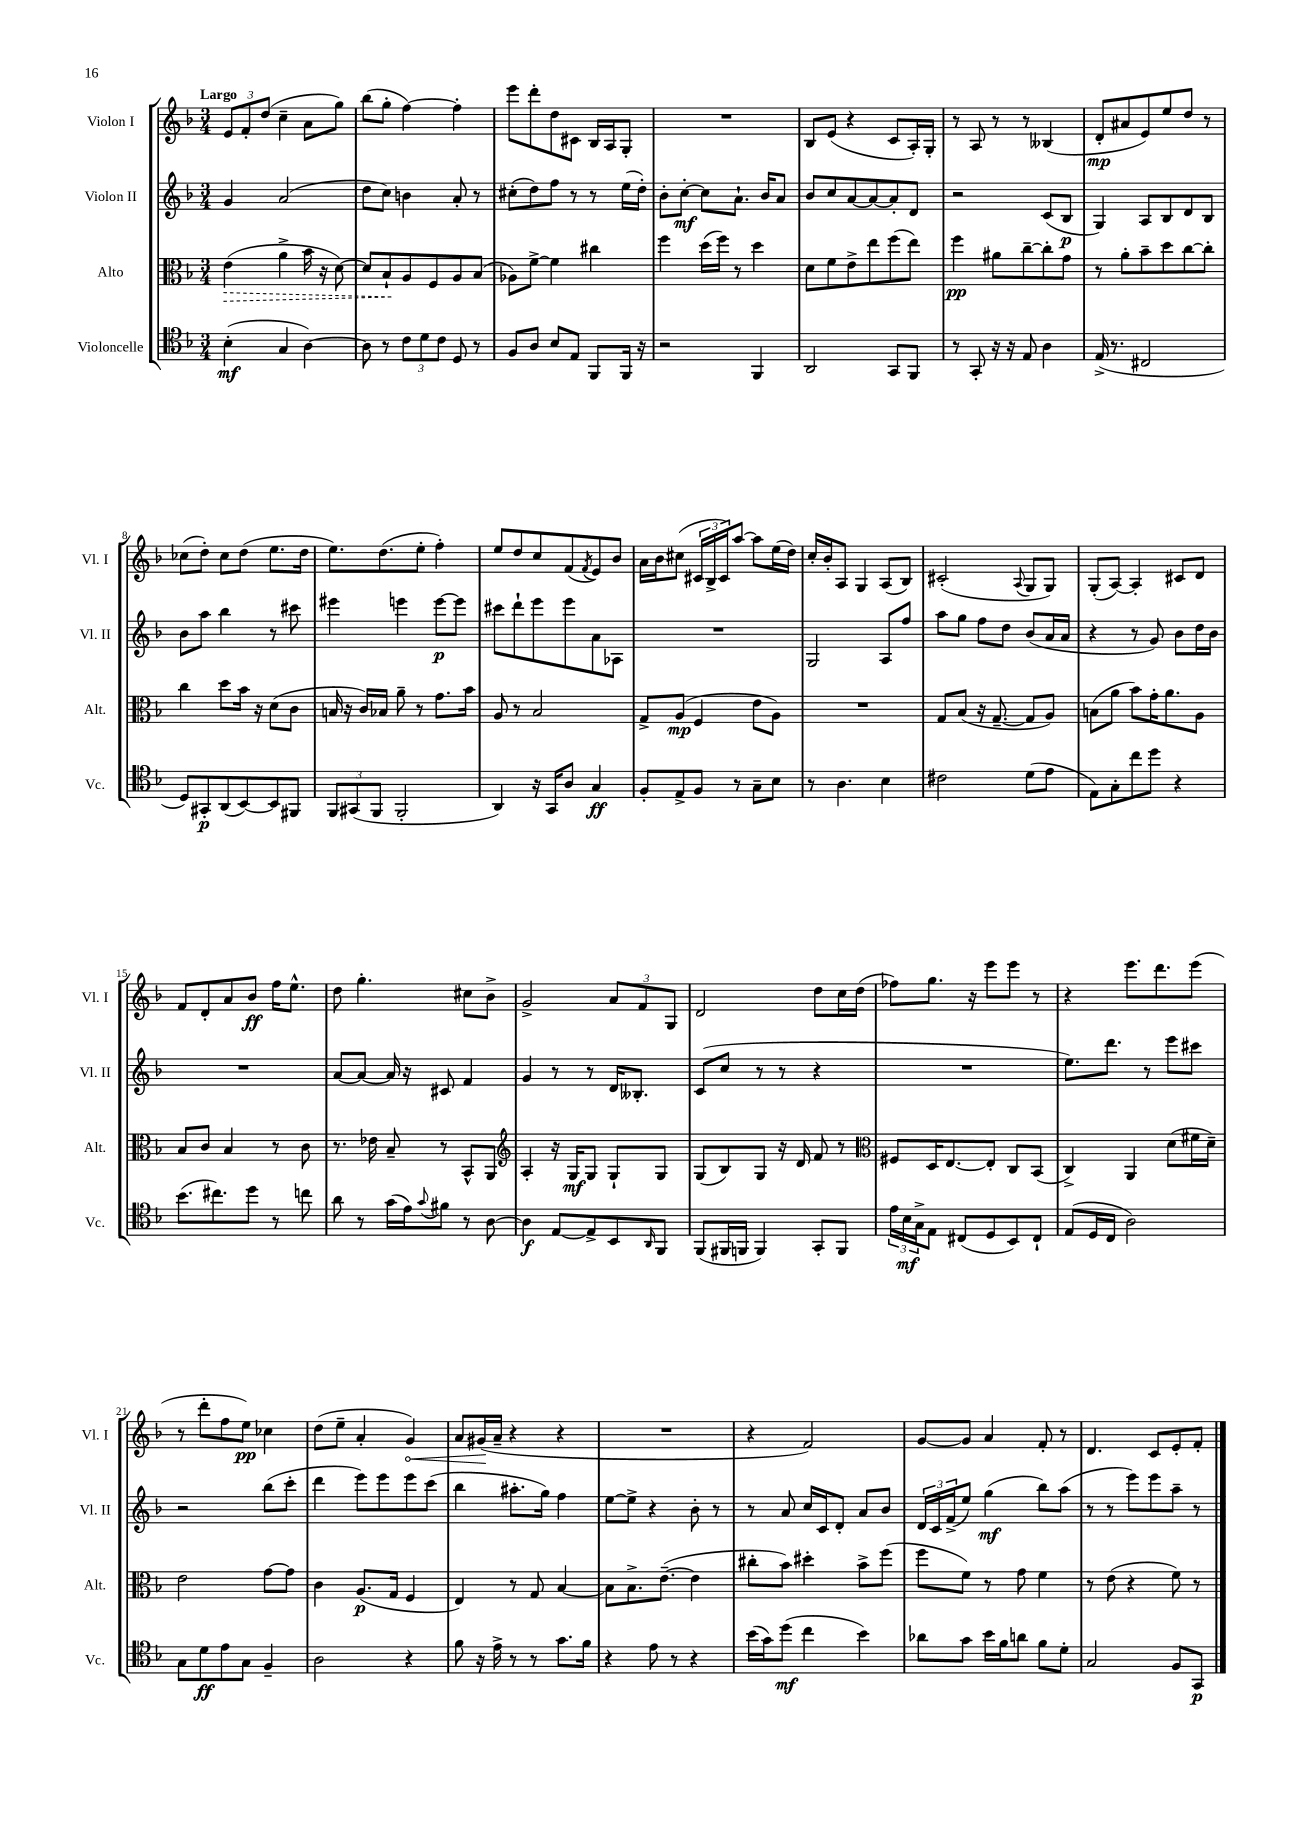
<<
\new StaffGroup <<
\new Staff = "s0" \with { instrumentName = "Violon I" shortInstrumentName = "Vl. I" } {
    \clef treble \key f \major \numericTimeSignature \time 3/4 \tempo "Largo"
    \tuplet 3/2 { e'8 f'8-. d''8( } c''4-- a'8 g''8) |
    bes''8( g''8-. f''4~) f''4-. |
    e'''8 d'''8-. d''8 cis'8 bes16 a16 g8-. |
    R2. |
    bes8 e'8( r4 c'8 a16-.) g16-. |
    r8 a8 r8 r8 beses4( |
    d'8-.\mp ais'8 e'8) e''8 d''8 r8 |
    ces''8( d''8-.) ces''8 d''8( e''8. d''16 |
    e''8.) d''8.( e''8-. f''4-.) |
    e''8 d''8 c''8 f'8( \acciaccatura { f'8 } e'8) bes'8 |
    a'16 bes'16 cis''8( \tuplet 3/2 { cis'16 bes16-> cis'16) } a''8~ a''8 e''16( d''16) |
    c''16-. bes'16-. a8 g4 a8( bes8) |
    cis'2-.( \appoggiatura { a8 } g8 g8) |
    g8-.( a8~) a4-. cis'8 d'8 |
    f'8 d'8-. a'8 bes'8\ff f''16 e''8.-^ |
    d''8 g''4.-. cis''8 bes'8-> |
    g'2-> \tuplet 3/2 { a'8 f'8 g8 } |
    d'2 d''8 c''16 d''16( |
    fes''8) g''8. r16 e'''8 e'''8 r8 |
    r4 e'''8. d'''8. e'''8( |
    r8 d'''8-. f''8 e''8\pp) ces''4 |
    d''8( e''8-- a'4-. \once \override Hairpin.circled-tip = ##t g'4\<) |
    a'8 gis'16\!( a'16-- r4 r4 |
    R2. |
    r4 f'2) |
    g'8~ g'8 a'4 f'8-. r8 |
    d'4. c'8 e'8-. f'8-. \bar "|." |
}
\new Staff = "s1" \with { instrumentName = "Violon II" shortInstrumentName = "Vl. II" } {
    \clef treble \key f \major \numericTimeSignature \time 3/4
    g'4 a'2( |
    d''8 c''8) b'4 a'8-. r8 |
    cis''8-.( d''8) f''8 r8 r8 e''16( d''16-.) |
    bes'8-. c''8~-.\mf c''8 a'8.-! bes'16 a'8 |
    bes'8 c''8 a'8~ a'8~ a'8-. d'8 |
    r2 c'8( bes8\p |
    g4) a8 bes8 d'8 bes8 |
    bes'8 a''8 bes''4 r8 cis'''8 |
    eis'''4 e'''4 e'''8~\p e'''8 |
    cis'''8 d'''8-! e'''8 e'''8 a'8 aes8 |
    R2. |
    g2 a8 f''8 |
    a''8 g''8 f''8 d''8 bes'8( a'16 a'16 |
    r4 r8 g'8) bes'8 d''16 bes'16 |
    R2. |
    a'8~ a'8~ a'16 r16 cis'8 f'4 |
    g'4 r8 r8 d'16 beses8.-. |
    c'8( c''8 r8 r8 r4 |
    R2. |
    e''8.) d'''8. r8 e'''8 cis'''8 |
    r2 bes''8( c'''8-. |
    d'''4 e'''8) e'''8 e'''8 c'''8( |
    bes''4 ais''8.-. g''16) f''4 |
    e''8~ e''8-> r4 bes'8-. r8 |
    r8 a'8 c''16 c'16 d'8-. a'8 bes'8 |
    \tuplet 3/2 { d'16 c'16 f'16->( } e''8) g''4\mf( bes''8) a''8( |
    r8 r8 e'''8) e'''8 a''8-- r8 \bar "|." |
}
\new Staff = "s2" \with { instrumentName = "Alto" shortInstrumentName = "Alt." } {
    \clef alto \key f \major \numericTimeSignature \time 3/4
    \once \override Hairpin.style = #'dashed-line e'4\>( a'4-> bes'16 r16 d'8~) |
    d'8 bes8-!\! a8 f8 a8 bes8( |
    aes8) f'8~-> f'4 cis''4 |
    f''4 d''16( f''16) r8 d''4 |
    d'8 f'8 e'8-> e''8 f''8( e''8) |
    f''4\pp ais'8 c''8~-- c''8-. g'8 |
    r8 a'8-. bes'8-- d''8 c''8~ c''8-. |
    c''4 d''8 bes'16 r16 d'8( c'8 |
    b16 r16 c'16) bes16 a'8-- r8 g'8. bes'16 |
    a8 r8 bes2 |
    g8-> a8\mp( f4 e'8 a8) |
    R2. |
    g8 bes8( r16 g8.~-- g8 a8) |
    b8( a'8 bes'8) g'16-. a'8. a8 |
    bes8 c'8 bes4 r8 c'8 |
    r8. ees'16 bes8-- r8 bes,8-^ a,8 |
    \clef treble a4-. r16 g16\mf g8 g8-! g8 |
    g8( bes8) g8 r16 d'16 f'8 r8 |
    \clef alto fis8 d16 e8.~ e8-. c8 bes,8( |
    c4->) a,4 d'8( fis'16 d'16--) |
    e'2 g'8~ g'8 |
    c'4 a8.\p( g16 f4 |
    e4) r8 g8 bes4~ |
    bes8 bes8.-> e'8.~--( e'4 |
    cis''8-. bes'8) dis''4-. bes'8-> f''8( |
    f''8 f'8) r8 g'8 f'4 |
    r8 e'8( r4 f'8) r8 \bar "|." |
}
\new Staff = "s3" \with { instrumentName = "Violoncelle" shortInstrumentName = "Vc." } {
    \clef tenor \key f \major \numericTimeSignature \time 3/4
    bes4-.\mf( g4 a4~) |
    a8 r8 \tuplet 3/2 { c'8 d'8 c'8 } d8 r8 |
    f8 a8 bes8 e8 f,8 f,16 r16 |
    r2 f,4 |
    a,2 g,8 f,8 |
    r8 g,8-. r16 r16 e8 a4 |
    e16->( r8. cis2 |
    d8) gis,8-.\p a,8( bes,8~) bes,8 fis,8 |
    \tuplet 3/2 { f,8 gis,8( f,8 } f,2-. |
    a,4) r16 g,16 a8 g4\ff |
    f8-. e8-> f8 r8 g8-- bes8 |
    r8 a4. bes4 |
    cis'2 d'8( e'8 |
    e8) g8-. c''8 d''8 r4 |
    bes'8.( cis''8.) d''8 r8 c''8 |
    a'8 r8 g'16( e'16) \appoggiatura { g'8 } fis'8 r8 a8~ |
    a4\f e8~ e8-> bes,8 \grace { a,16 } f,8 |
    f,8( fis,16 f,16 f,4) g,8-. f,8 |
    \tuplet 3/2 { e'16 bes16\mf g16-> } e8 cis8( d8 bes,8) cis8-! |
    e8( d16 c16 a2) |
    g8 d'8\ff e'8 g8 f4-- |
    a2 r4 |
    f'8 r16 e'16-> r8 r8 g'8. f'16 |
    r4 e'8 r8 r4 |
    bes'16( g'16) d''8\mf( c''4 bes'4) |
    aes'8 g'8 bes'16 f'16 a'8 f'8 d'8-. |
    g2 f8 g,8\p \bar "|." |
}
>>
>>
